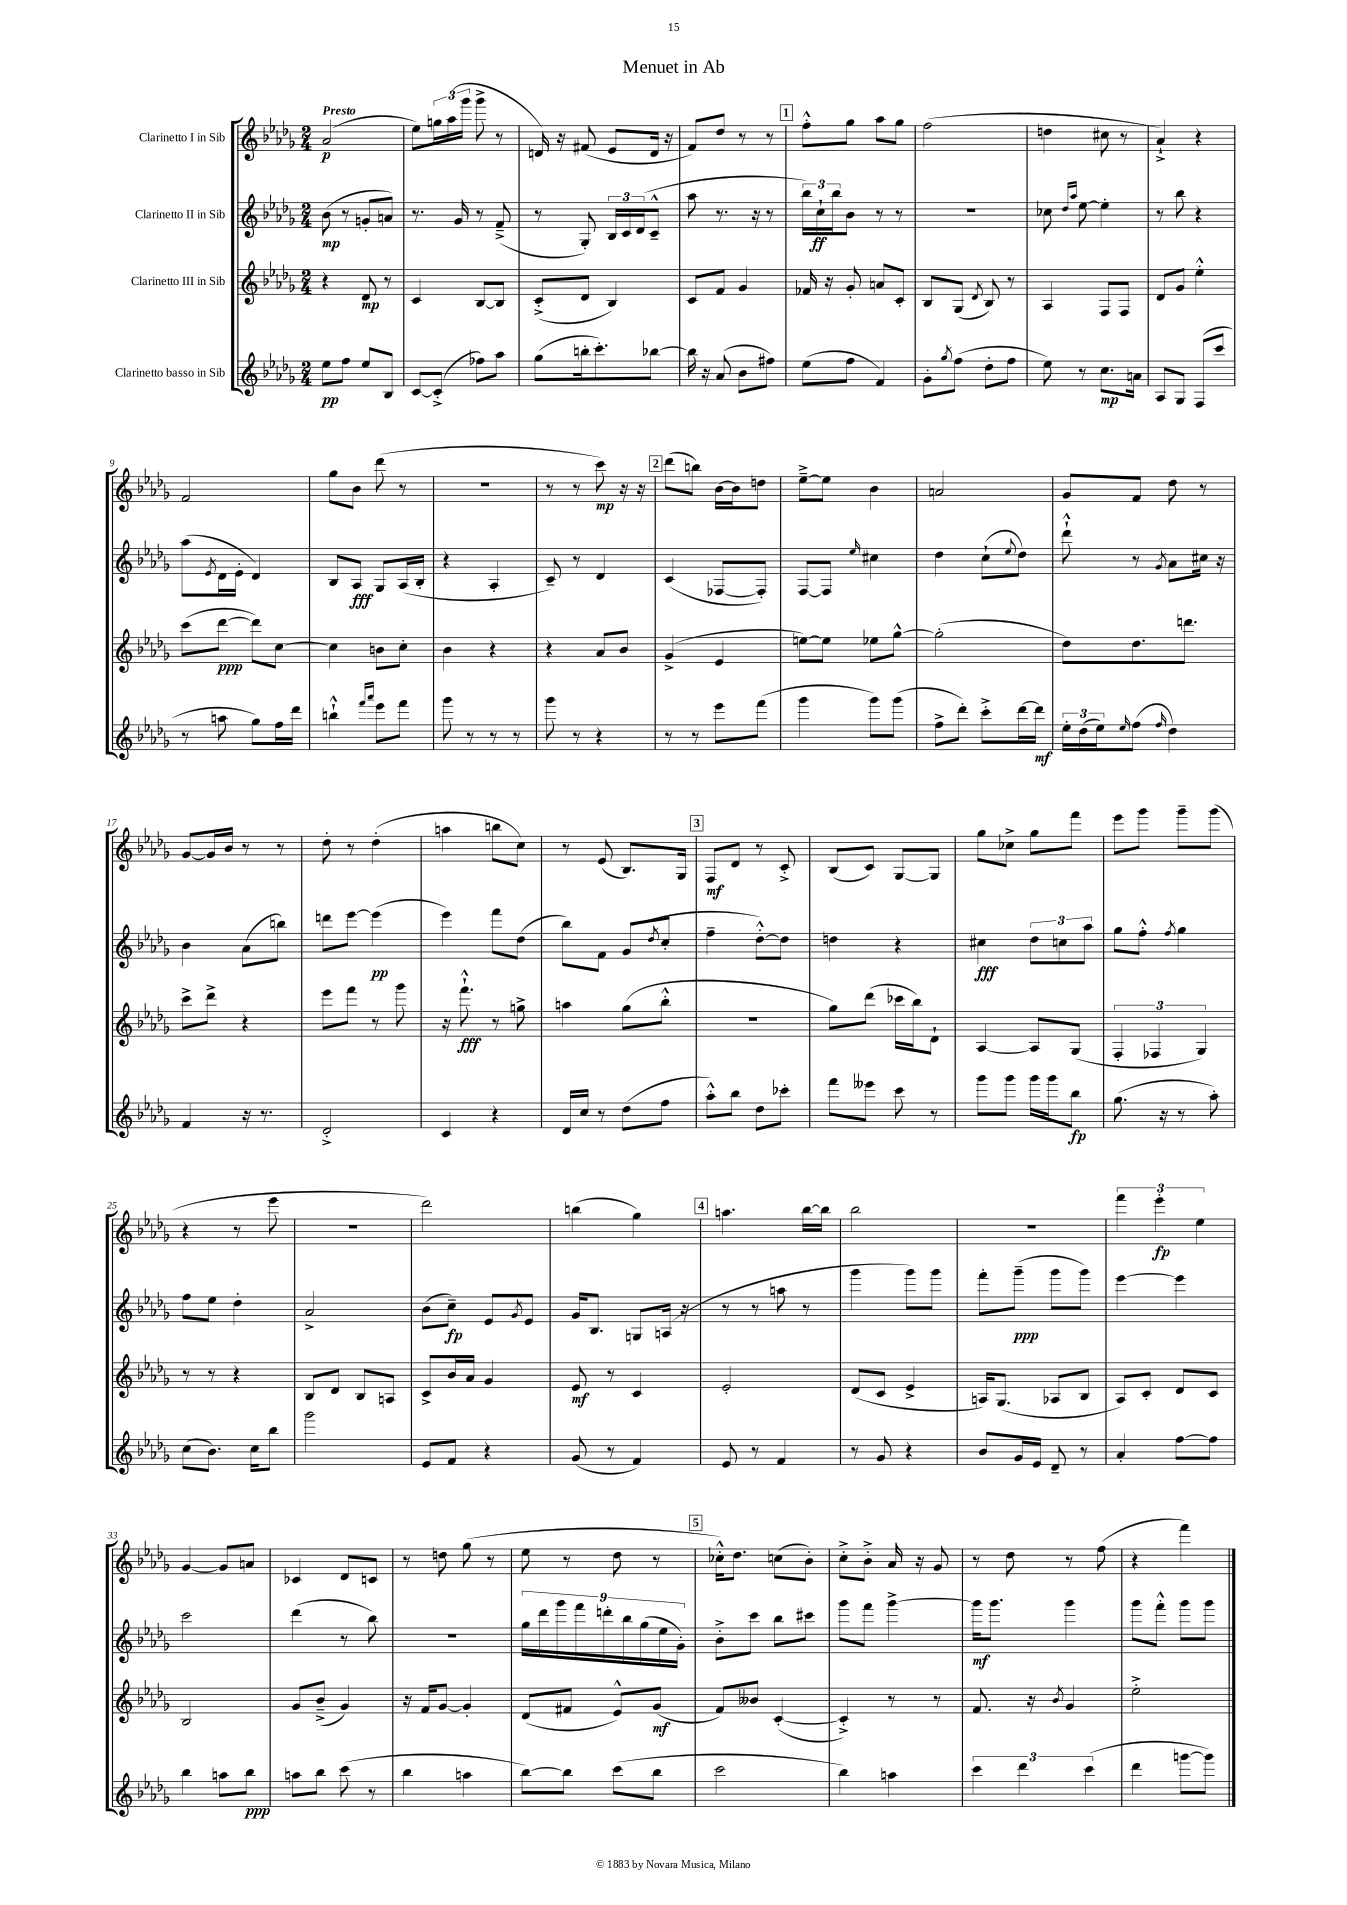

**kern	**dynam	**kern	**dynam	**kern	**dynam	**kern	**dynam
*part4	*part4	*part3	*part3	*part2	*part2	*part1	*part1
*staff4	*staff4	*staff3	*staff3	*staff2	*staff2	*staff1	*staff1
*I"Clarinetto basso in Sib	*	*I"Clarinetto III in Sib	*	*I"Clarinetto II in Sib	*	*I"Clarinetto I in Sib	*
*clefG2	*	*clefG2	*	*clefG2	*	*clefG2	*
*k[b-e-a-d-g-]	*	*k[b-e-a-d-g-]	*	*k[b-e-a-d-g-]	*	*k[b-e-a-d-g-]	*
*M2/4	*	*M2/4	*	*M2/4	*	*M2/4	*
=1	=1	=1	=1	=1	=1	=1	=1
!	!	!	!	!	!	!LO:TX:a:B:t=Presto	!
8ee-\L	pp	4r	.	(8b-\	mp	(2a-/	p
8ff\J	.	.	.	8r	.	.	.
8ee-/L	.	8d-/	mp	8gn'/L	.	.	.
8B-/J	.	8r	.	8an/J)	.	.	.
=2	=2	=2	=2	=2	=2	=2	=2
[8c/L	.	4c/	.	8.r	.	8ee-\L)	.
(8c'^/J]	.	.	.	.	.	24ggn\L	.
.	.	.	.	.	.	(24aa-\	.
.	.	.	.	16g-/	.	.	.
.	.	.	.	.	.	24ggg-\JJ	.
8ff-X\L)	.	[8B-/L	.	8r	.	8ggg-^\	.
8aa-\J	.	8B-/J]	.	(8f~^/	.	8r	.
=3	=3	=3	=3	=3	=3	=3	=3
(8gg-\L	.	(8c'^/L	.	8r	.	16dn/)	.
.	.	.	.	.	.	16r	.
16bbn'\k	.	8d-/J	.	8G-'/)	.	(8f#X/	.
8.ccc'\)	.	.	.	.	.	.	.
.	.	4B-/)	.	24B-/LL	.	8e-/L	.
.	.	.	.	24c/	.	.	.
.	.	.	.	(24d-/J	.	.	.
[8bb-X\J	.	.	.	8c~^^/J	.	16d/Jk	.
.	.	.	.	.	.	16r	.
=4	=4	=4	=4	=4	=4	=4	=4
16bb-\]	.	8c/L	.	8aa-\	.	8f/L)	.
16r	.	.	.	.	.	.	.
(8a-/	.	8f/J	.	8.r	.	8dd-/J	.
8b-\L	.	4g-/	.	.	.	8r	.
.	.	.	.	16r	.	.	.
8ff#X\J)	.	.	.	8r	.	8r	.
!!LO:REH:place=s1:t=1
=5	=5	=5	=5	=5	=5	=5	=5
(8ee-\L	.	16f-X/	.	24bb-\LL)	.	8ff'^^\L	.
.	.	.	.	24cc`\	ff	.	.
.	.	16r	.	.	.	.	.
.	.	.	.	24bb-\J	.	.	.
8ff\J	.	8g-'/	.	8b-\J	.	8gg-\J	.
4f/)	.	8an/L	.	8r	.	8aa-\L	.
.	.	8c'/J	.	8r	.	8gg-\J	.
=6	=6	=6	=6	=6	=6	=6	=6
8g-'\L	.	8B-/L	.	2r	.	(2ff\	.
8qgg-/	.	.	.	.	.	.	.
(8ff\J	.	(8G-/J	.	.	.	.	.
.	.	8qd-/	.	.	.	.	.
8dd-'\L	.	8B-/)	.	.	.	.	.
8ff\J	.	8r	.	.	.	.	.
=7	=7	=7	=7	=7	=7	=7	=7
8ee-\)	.	4A-/	.	8cc-X\	.	4ddn\	.
.	.	.	.	16qqdd-/LL	.	.	.
.	.	.	.	16qqaa-/JJ	.	.	.
8r	.	.	.	[8ee-\	.	.	.
8.cc\L	mp	8F/L	.	4ee-'\]	.	8cc#X\	.
.	.	8F/J	.	.	.	8r	.
16an\Jk	.	.	.	.	.	.	.
=8	=8	=8	=8	=8	=8	=8	=8
8A-/L	.	8d-/L	.	8r	.	4a-`^/)	.
8G-/J	.	8g-/J	.	8bb-\	.	.	.
(8F/L	.	4ee-'^^\	.	4r	.	4r	.
8ccc/J	.	.	.	.	.	.	.
!!LO:LB:g=z
=9	=9	=9	=9	=9	=9	=9	=9
8r	.	(8ccc\L	.	(8aa-\L	.	2f/	.
.	.	.	.	8qe-/	.	.	.
8aan\	.	[8ddd-\J	ppp	16d-\L	.	.	.
.	.	.	.	16e-'\JJ	.	.	.
8gg-\L)	.	8ddd-\L])	.	4d-/)	.	.	.
16ff\L	.	[8cc\J	.	.	.	.	.
16ddd-\JJ	.	.	.	.	.	.	.
=10	=10	=10	=10	=10	=10	=10	=10
4bbn`^^\	.	4cc\]	.	8B-/L	.	8gg-\L	.
.	.	.	.	8A-/J	fff	8b-\J	.
16qqfff/LL	.	.	.	.	.	.	.
16qqaaa-/JJ	.	.	.	.	.	.	.
8eee-\L	.	8bn\L	.	8G-/L	.	(8ddd-\	.
8fff\J	.	8cc'\J	.	(16A-/L	.	8r	.
.	.	.	.	16B-'/JJ	.	.	.
=11	=11	=11	=11	=11	=11	=11	=11
8ggg-\	.	4b-\	.	4r	.	2r	.
8r	.	.	.	.	.	.	.
8r	.	4r	.	4A-'/	.	.	.
8r	.	.	.	.	.	.	.
=12	=12	=12	=12	=12	=12	=12	=12
8ggg-\	.	4r	.	8c~/)	.	8r	.
8r	.	.	.	8r	.	8r	.
4r	.	8a-/L	.	4d-/	.	8ccc\)	mp
.	.	8b-/J	.	.	.	16r	.
.	.	.	.	.	.	16r	.
!!LO:REH:place=s1:t=2
=13	=13	=13	=13	=13	=13	=13	=13
8r	.	(4g-^/	.	(4c/	.	(8ddd-\L	.
8r	.	.	.	.	.	8bbn\J)	.
8eee-\L	.	4e-/	.	[8F-X/L	.	[16b-\LL	.
.	.	.	.	.	.	16b-\J]	.
(8fff\J	.	.	.	8F-'/J])	.	8ddn\J	.
=14	=14	=14	=14	=14	=14	=14	=14
4ggg-\	.	[8een\L)	.	[8F/L	.	[8ee-~^\L	.
.	.	8ee\J]	.	8F/J]	.	8ee-\J]	.
.	.	.	.	16qqee-/	.	.	.
8ggg-\L)	.	8ee-X\L	.	4cc#X\	.	4b-\	.
(8ggg-\J	.	[8gg-^^\J	.	.	.	.	.
=15	=15	=15	=15	=15	=15	=15	=15
8ff^\L	.	(2gg-'\]	.	4dd-\	.	2an/	.
8ddd-'\J)	.	.	.	.	.	.	.
8ccc'^\L	.	.	.	(8cc`\L	.	.	.
.	.	.	.	8qqee-/	.	.	.
[16ddd-\L	.	.	.	8dd-\J)	.	.	.
16ddd-\JJ]	mf	.	.	.	.	.	.
=16	=16	=16	=16	=16	=16	=16	=16
24ee-'\LL	.	8dd-\L)	.	8ddd-`^^\	.	8g-/L	.
(24dd-\	.	.	.	.	.	.	.
24ee-\J)	.	.	.	.	.	.	.
16qqee-/	.	.	.	.	.	.	.
(8ff\J	.	8.dd-\	.	8r	.	8f/J	.
16qqff/	.	.	.	8qg-/	.	.	.
4dd-\)	.	.	.	8a-\L	.	8dd-\	.
.	.	8.dddn\J	.	.	.	.	.
.	.	.	.	16cc#X\Jk	.	8r	.
.	.	.	.	16r	.	.	.
!!LO:LB:g=z
=17	=17	=17	=17	=17	=17	=17	=17
4f/	.	8ccc^\L	.	4b-\	.	[8g-/L	.
.	.	8ddd-^\J	.	.	.	16g-/L]	.
.	.	.	.	.	.	16b-/JJ	.
16r	.	4r	.	(8a-\L	.	8r	.
8.r	.	.	.	.	.	.	.
.	.	.	.	8bbn\J)	.	8r	.
=18	=18	=18	=18	=18	=18	=18	=18
2d-'^/	.	8eee-\L	.	8dddn\L	.	8dd-'\	.
.	.	8fff\J	.	[8eee-\J	.	8r	.
.	.	8r	.	(4eee-\]	pp	(4dd-'\	.
.	.	8ggg-\	.	.	.	.	.
=19	=19	=19	=19	=19	=19	=19	=19
4c/	.	16r	.	4eee-\)	.	4aan\	.
.	.	8.fff`^^\	fff	.	.	.	.
4r	.	8r	.	8fff\L	.	8bbn\L	.
.	.	8ggn^\	.	(8dd-\J	.	8cc\J)	.
=20	=20	=20	=20	=20	=20	=20	=20
16d-/LL	.	4aan\	.	8bb-\L)	.	8r	.
16cc/JJ	.	.	.	.	.	.	.
8r	.	.	.	8f\J	.	(8e-/	.
(8dd-\L	.	(8gg-\L	.	(8g-/L	.	8.B-/L)	.
.	.	.	.	8qdd-/	.	.	.
8ff\J	.	8bb-'^^\J	.	8cc'/J	.	.	.
.	.	.	.	.	.	16G-/Jk	.
!!LO:REH:place=s1:t=3
=21	=21	=21	=21	=21	=21	=21	=21
8aa-'^^\L)	.	2r	.	4ff~\	.	8F/L	mf
8bb-\J	.	.	.	.	.	8d-/J	.
8dd-\L	.	.	.	[8dd-'^^\L)	.	8r	.
8ccc-X'\J	.	.	.	8dd-\J]	.	8c'^/	.
=22	=22	=22	=22	=22	=22	=22	=22
8fff\L	.	8gg-\L)	.	4ddn\	.	(8B-/L	.
8eee--X\J	.	(8ddd-\J	.	.	.	8c/J)	.
8ccc\	.	16ccc-X\LL	.	4r	.	[8G-/L	.
.	.	16bb-\J)	.	.	.	.	.
8r	.	8d-`\J	.	.	.	8G-/J]	.
=23	=23	=23	=23	=23	=23	=23	=23
8ggg-\L	.	[4A-/	.	4cc#X\	fff	8gg-\L	.
8ggg-\J	.	.	.	.	.	8cc-X^\J	.
16ggg-\LL	.	8A-/L]	.	12dd-\L	.	8gg-\L	.
16ggg-\J	.	.	.	.	.	.	.
.	.	.	.	12ccn\	.	.	.
8bb-\J	fp	(8G-/J	.	.	.	8fff\J	.
.	.	.	.	12aa-\J	.	.	.
=24	=24	=24	=24	=24	=24	=24	=24
(8.gg-\	.	6F'/	.	8gg-\L	.	8eee-\L	.
.	.	.	.	8ff'^^\J	.	8ggg-\J	.
.	.	6F-X/	.	.	.	.	.
16r	.	.	.	.	.	.	.
.	.	.	.	8qff/	.	.	.
8r	.	.	.	4gg-\	.	8ggg-~\L	.
.	.	6G-/)	.	.	.	.	.
8aa-'\)	.	.	.	.	.	(8ggg-\J	.
!!LO:LB:g=z
=25	=25	=25	=25	=25	=25	=25	=25
(8cc\L	.	8r	.	8ff\L	.	4r	.
8.b-\J)	.	8r	.	8ee-\J	.	.	.
.	.	4r	.	4dd-'\	.	8r	.
16cc\KL	.	.	.	.	.	.	.
8bb-\J	.	.	.	.	.	8eee-\	.
=26	=26	=26	=26	=26	=26	=26	=26
2ggg-\	.	8B-/L	.	2a-^/	.	2r	.
.	.	8d-/J	.	.	.	.	.
.	.	8B-/L	.	.	.	.	.
.	.	8An/J	.	.	.	.	.
=27	=27	=27	=27	=27	=27	=27	=27
8e-/L	.	8c^/L	.	(8b-\L	.	2ddd-\)	.
8f/J	.	16b-/L	.	8cc~\J)	fp	.	.
.	.	16a-/JJ	.	.	.	.	.
4r	.	4g-/	.	8e-/L	.	.	.
.	.	.	.	8qg-/	.	.	.
.	.	.	.	8e-/J	.	.	.
=28	=28	=28	=28	=28	=28	=28	=28
(8g-/	.	8e-/	mf	16g-/KL	.	(4bbn\	.
.	.	.	.	8.B-/J	.	.	.
8r	.	8r	.	.	.	.	.
4f/)	.	4c/	.	8Gn/L	.	4gg-\)	.
.	.	.	.	(16An/Jk	.	.	.
.	.	.	.	16r	.	.	.
!!LO:REH:place=s1:t=4
=29	=29	=29	=29	=29	=29	=29	=29
8e-/	.	2e-'/	.	8r	.	4.aan\	.
8r	.	.	.	8r	.	.	.
4f/	.	.	.	8aan\	.	.	.
.	.	.	.	8r	.	[16bb-\LL	.
.	.	.	.	.	.	16bb-\JJ]	.
=30	=30	=30	=30	=30	=30	=30	=30
8r	.	(8d-/L	.	4ggg-\	.	2bb-\	.
8g-/	.	8c/J	.	.	.	.	.
4r	.	4e-^/	.	8ggg-\L)	.	.	.
.	.	.	.	8ggg-\J	.	.	.
=31	=31	=31	=31	=31	=31	=31	=31
8b-/L	.	16An/KL)	.	8fff'\L	.	2r	.
.	.	(8.G-/J	.	.	.	.	.
16g-/L	.	.	.	(8ggg-~\J	ppp	.	.
16e-/JJ	.	.	.	.	.	.	.
8d-~/	.	8A-X/L	.	8ggg-\L	.	.	.
8r	.	8B-/J	.	8ggg-\J)	.	.	.
=32	=32	=32	=32	=32	=32	=32	=32
4a-'/	.	8A-/L)	.	[4eee-\	.	6fff\	.
.	.	8c'/J	.	.	.	.	.
.	.	.	.	.	.	6eee-'\	fp
[8ff\L	.	8d-/L	.	4eee-\]	.	.	.
.	.	.	.	.	.	6ee-\	.
8ff\J]	.	8c/J	.	.	.	.	.
!!LO:LB:g=z
=33	=33	=33	=33	=33	=33	=33	=33
4bb-\	.	2B-/	.	2ccc\	.	[4g-/	.
8aan\L	.	.	.	.	.	8g-/L]	.
8bb-\J	ppp	.	.	.	.	8an/J	.
=34	=34	=34	=34	=34	=34	=34	=34
8aan\L	.	8g-/L	.	(4ddd-\	.	4c-X/	.
8bb-\J	.	(8b-~^/J	.	.	.	.	.
(8ccc\	.	4g-/)	.	8r	.	8d-/L	.
8r	.	.	.	8bb-\)	.	8cn/J	.
=35	=35	=35	=35	=35	=35	=35	=35
4bb-\	.	16r	.	2r	.	8r	.
.	.	16f/KL	.	.	.	.	.
.	.	[8g-/J	.	.	.	8ddn\	.
4aan\	.	4g-'/]	.	.	.	(8gg-\	.
.	.	.	.	.	.	8r	.
=36	=36	=36	=36	=36	=36	=36	=36
[8bb-\L)	.	(8d-/L	.	18gg-\LL	.	8ee-\	.
.	.	.	.	18ddd-\	.	.	.
.	.	.	.	18ggg-\	.	.	.
8bb-\J]	.	8f#X/J	.	.	.	8r	.
.	.	.	.	18fff\	.	.	.
.	.	.	.	18dddn'\	.	.	.
(8ccc\L	.	8e-^^/L)	.	.	.	8dd-\	.
.	.	.	.	18bb-\	.	.	.
.	.	.	.	(18gg-\	.	.	.
8bb-\J	.	(8g-/J	mf	.	.	8r	.
.	.	.	.	18ee-\	.	.	.
.	.	.	.	18g-'\JJ)	.	.	.
!!LO:REH:place=s1:t=5
=37	=37	=37	=37	=37	=37	=37	=37
2ccc\	.	8f/L)	.	8b-'^\L	.	16cc-X'^^\KL)	.
.	.	.	.	.	.	8.dd-\J	.
.	.	8b--X/J	.	8ccc\J	.	.	.
.	.	([4c'/	.	8bb-\L	.	(8ccn\L	.
.	.	.	.	8ccc#X\J	.	8b-'\J)	.
=38	=38	=38	=38	=38	=38	=38	=38
4bb-\)	.	4c'^/])	.	8ggg-\L	.	8cc'^\L	.
.	.	.	.	8fff\J	.	8b-'^\J	.
4aan\	.	8r	.	[4ggg-^\	.	16a-/	.
.	.	.	.	.	.	16r	.
.	.	8r	.	.	.	8g-/	.
=39	=39	=39	=39	=39	=39	=39	=39
6ccc\	.	8.f/	.	16ggg-\KL]	mf	8r	.
.	.	.	.	8.ggg-\J	.	.	.
.	.	.	.	.	.	8dd-\	.
6ddd-\	.	.	.	.	.	.	.
.	.	16r	.	.	.	.	.
.	.	8qb-/	.	.	.	.	.
.	.	4g-/	.	4ggg-\	.	8r	.
(6ccc\	.	.	.	.	.	.	.
.	.	.	.	.	.	(8ff\	.
=40	=40	=40	=40	=40	=40	=40	=40
4ddd-\	.	2ee-'^\	.	8ggg-\L	.	4r	.
.	.	.	.	8fff'^^\J	.	.	.
[8gggn\L	.	.	.	8ggg-\L	.	4fff\)	.
8ggg\J])	.	.	.	8ggg-\J	.	.	.
==	==	==	==	==	==	==	==
*-	*-	*-	*-	*-	*-	*-	*-
